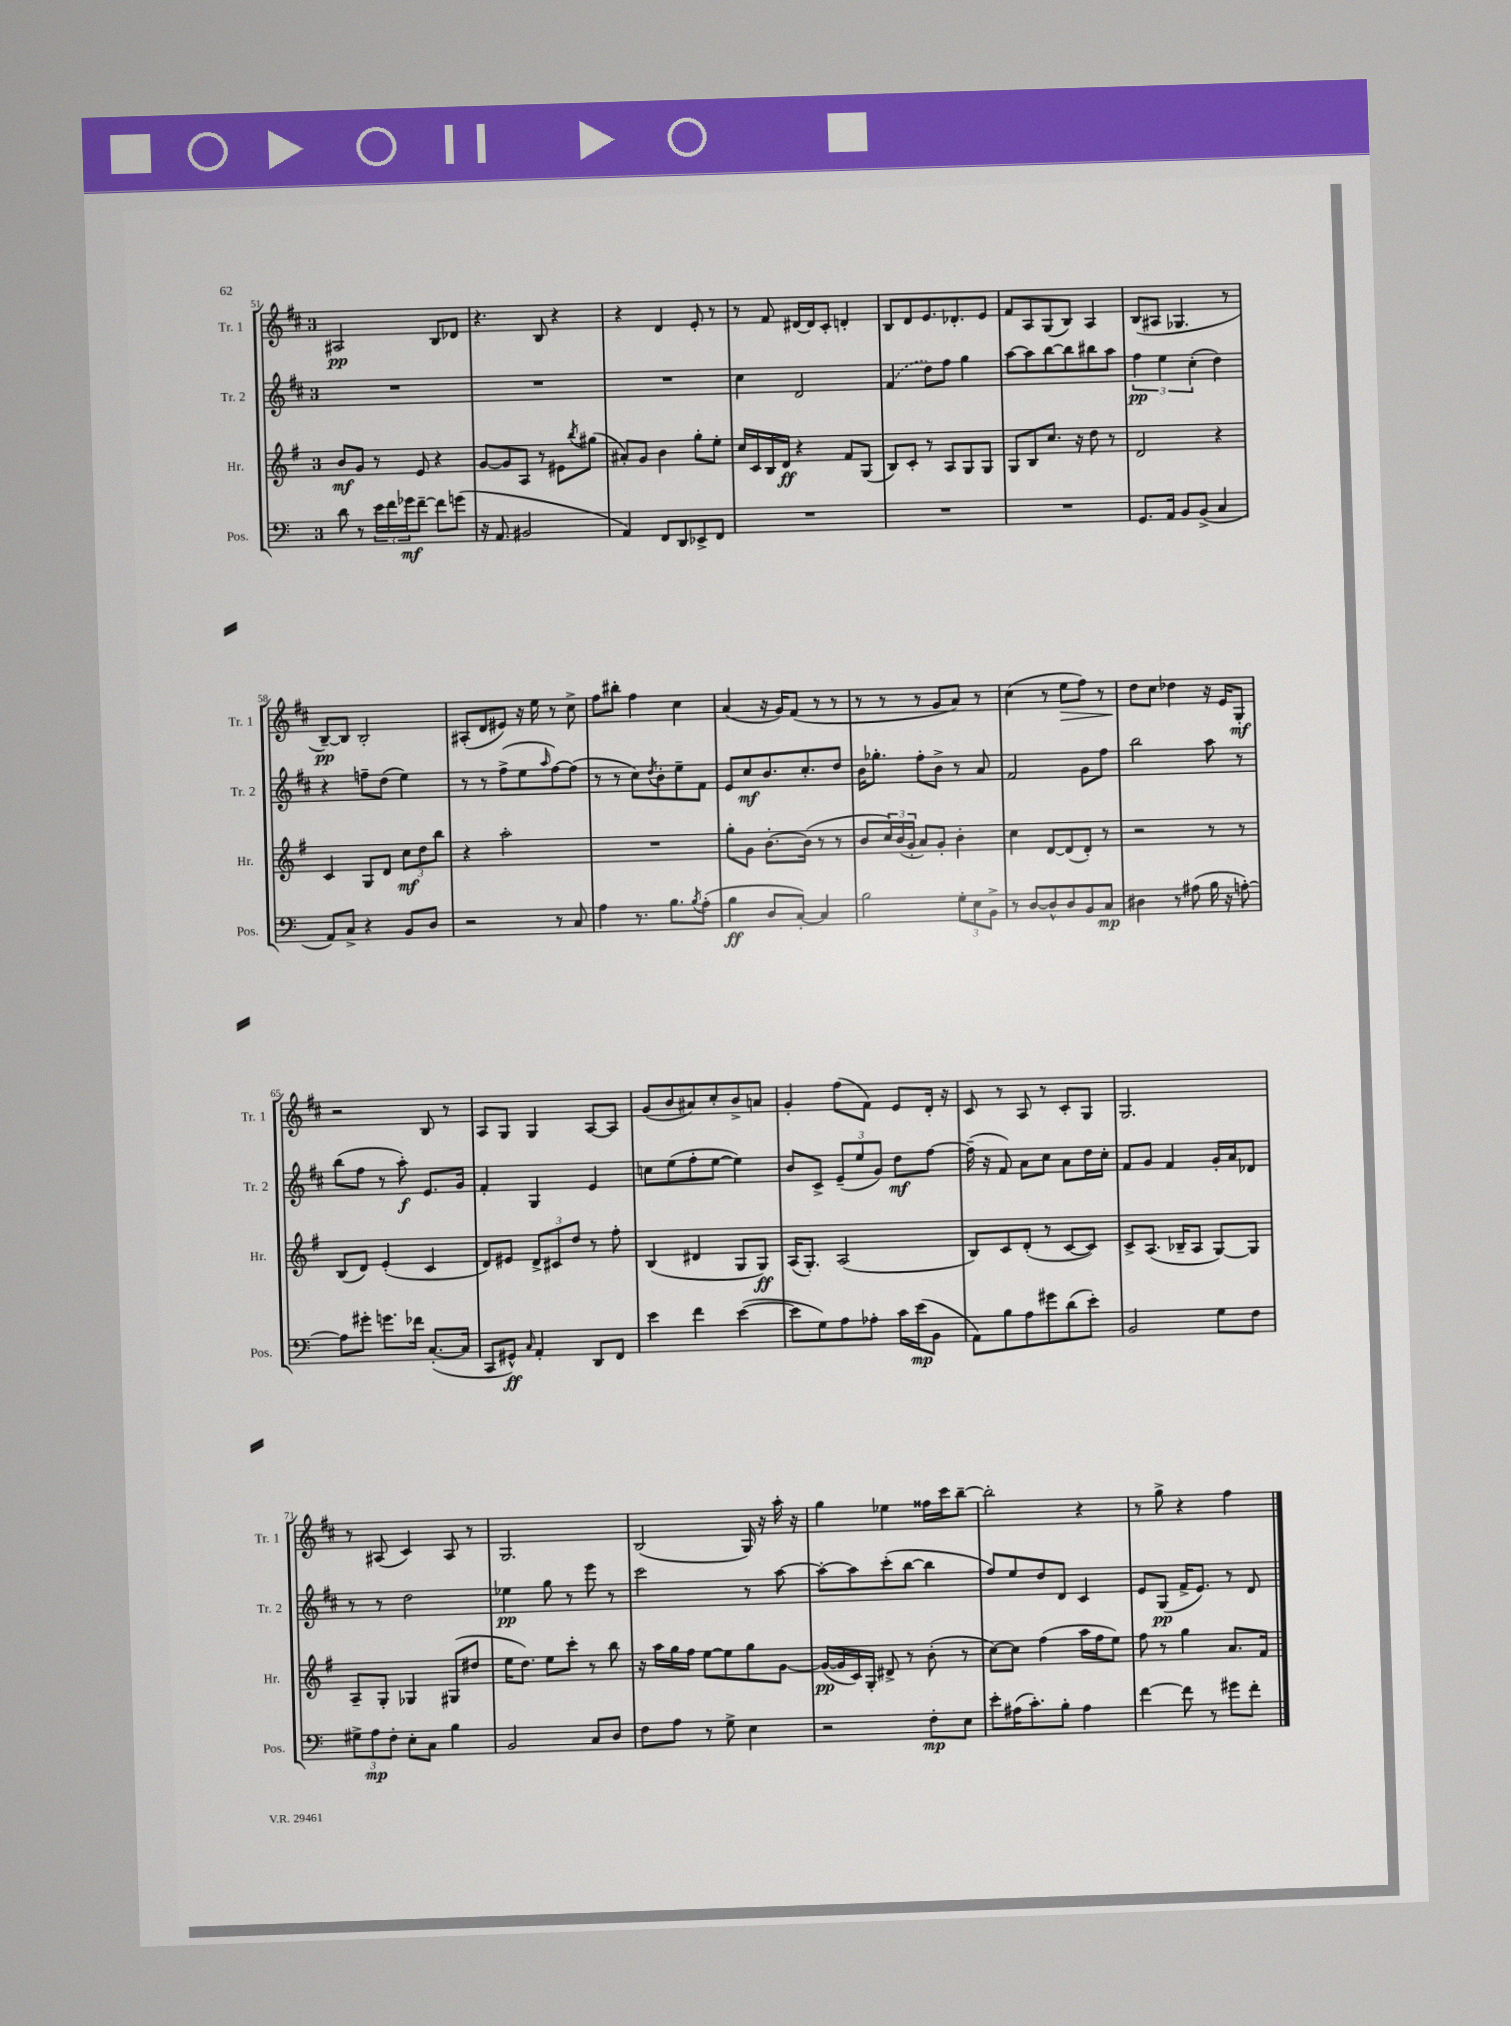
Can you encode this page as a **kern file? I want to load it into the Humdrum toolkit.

**kern	**dynam	**kern	**dynam	**kern	**dynam	**kern	**dynam
*part4	*part4	*part3	*part3	*part2	*part2	*part1	*part1
*staff4	*staff4	*staff3	*staff3	*staff2	*staff2	*staff1	*staff1
*I"Pos.	*	*I"Hr.	*	*I"Tr. 2	*	*I"Tr. 1	*
*I'Pos.	*	*I'Hr.	*	*I'Tr. 2	*	*I'Tr. 1	*
*clefF4	*	*clefG2	*	*clefG2	*	*clefG2	*
*k[]	*	*k[f#]	*	*k[f#c#]	*	*k[f#c#]	*
*M3/4	*	*M3/4	*	*M3/4	*	*M3/4	*
=51	=51	=51	=51	=51	=51	=51	=51
8d\	.	8b/L	mf	2.r	.	2A#X/	pp
8r	.	8g/J	.	.	.	.	.
24e\LL	.	8r	.	.	.	.	.
24f\	.	.	.	.	.	.	.
24g-X\J	mf	.	.	.	.	.	.
[8f~\J	.	8e/	.	.	.	.	.
8f\L]	.	4r	.	.	.	8B/L	.
(8gn\J	.	.	.	.	.	8d-X/J	.
=52	=52	=52	=52	=52	=52	=52	=52
16r	.	[8g/L	.	2.r	.	4.r	.
8.AA/	.	.	.	.	.	.	.
.	.	8g/]	.	.	.	.	.
2BB#X/	.	8A/J	.	.	.	.	.
.	.	8r	.	.	.	8B/	.
.	.	8e#X\L	.	.	.	4r	.
.	.	8qbb/	.	.	.	.	.
.	.	(8gg#X\J	.	.	.	.	.
=53	=53	=53	=53	=53	=53	=53	=53
4AA/)	.	8a#X'/L)	.	2.r	.	4r	.
.	.	8g/J	.	.	.	.	.
8FF/L	.	4b\	.	.	.	4d/	.
8DD/	.	.	.	.	.	.	.
8EE-X^/	.	8gg'\L	.	.	.	8e'/	.
8FF/J	.	8ee'\J	.	.	.	8r	.
=54	=54	=54	=54	=54	=54	=54	=54
2.r	.	16cc/LL	.	4cc#\	.	8r	.
.	.	16c/	.	.	.	.	.
.	.	16B/	.	.	.	8f#/	.
.	.	16d/JJ	ff	.	.	.	.
.	.	4r	.	2d/	.	[16d#X/LL	.
.	.	.	.	.	.	16d#/J]	.
.	.	.	.	.	.	8c#'/J	.
.	.	8f#/L	.	.	.	4dn'/	.
.	.	(8G/J	.	.	.	.	.
=55	=55	=55	=55	=55	=55	=55	=55
2.r	.	8B/L)	.	(4f#/	.	8B/L	.
.	.	8c'/J	.	.	.	8d/	.
.	.	8r	.	8dd\L)	.	8.e/	.
.	.	8A/L	.	8ff#\J	.	.	.
.	.	.	.	.	.	8.d-X'/	.
.	.	8G/	.	4gg\	.	.	.
.	.	8G/J	.	.	.	8e/J	.
=56	=56	=56	=56	=56	=56	=56	=56
2.r	.	8G/L	.	[8aa\L	.	8f#/L	.
.	.	8B/	.	8aa\]	.	8A/	.
.	.	8.cc/J	.	[8bb\	.	(8G/	.
.	.	.	.	8bb\]	.	8B/J)	.
.	.	16r	.	.	.	.	.
.	.	8dd\	.	8bb#X\	.	4A/	.
.	.	8r	.	8aa\J	.	.	.
=57	=57	=57	=57	=57	=57	=57	=57
8.GG/L	.	2d/	.	6ff#\	pp	(8B/L	.
.	.	.	.	.	.	8A#X/J	.
.	.	.	.	6ee\	.	.	.
16AA/Jk	.	.	.	.	.	.	.
8BB/L	.	.	.	.	.	4.G-X/	.
.	.	.	.	(6cc#'\	.	.	.
(8BB^/J	.	.	.	.	.	.	.
4C/	.	4r	.	4dd\)	.	.	.
.	.	.	.	.	.	8r	.
!!LO:LB:g=z
=58	=58	=58	=58	=58	=58	=58	=58
8AA/L)	.	4c/	.	4r	.	[8B~/L)	pp
8C^/J	.	.	.	.	.	8B/J]	.
4r	.	8G/L	.	8ffn~\L	.	2B'/	.
.	.	8d/J	.	(8dd\J	.	.	.
8BB/L	.	12cc\L	mf	4ee\)	.	.	.
.	.	12dd\	.	.	.	.	.
8D/J	.	.	.	.	.	.	.
.	.	12bb\J	.	.	.	.	.
=59	=59	=59	=59	=59	=59	=59	=59
2r	.	4r	.	8r	.	(8A#X'/L	.
.	.	.	.	8r	.	8d/	.
.	.	2aa'\	.	(8ff#^\L	.	8e#X/J)	.
.	.	.	.	8ee\	.	16r	.
.	.	.	.	.	.	16ee\	.
.	.	.	.	16qqaa/	.	.	.
8r	.	.	.	[8ff#\)	.	8r	.
8C/	.	.	.	(8ff#\J]	.	8cc#^\	.
=60	=60	=60	=60	=60	=60	=60	=60
4A\	.	2.r	.	8r	.	8ff#\L	.
.	.	.	.	8r	.	8bb#X'\J	.
8.r	.	.	.	8cc#\L)	.	4ff#\	.
.	.	.	.	8qdd/	.	.	.
.	.	.	.	8b'\	.	.	.
8.B\L	.	.	.	.	.	.	.
.	.	.	.	8ee~\	.	4cc#\	.
8qB/	.	.	.	.	.	.	.
(8A'\J	.	.	.	8f#\J	.	.	.
=61	=61	=61	=61	=61	=61	=61	=61
4B\	ff	8gg'\L	.	8e/L	.	(4a/	.
.	.	8g\J	.	8cc#/	mf	.	.
8D/L	.	[8.b'\L	.	8.b/	.	16r	.
.	.	.	.	.	.	16g/KL)	.
[8C'/J)	.	.	.	.	.	(8f#/J	.
.	.	(16b\Jk]	.	8.cc#'/	.	.	.
4C/]	.	8r	.	.	.	8r	.
.	.	8r	.	8dd/J	.	8r	.
=62	=62	=62	=62	=62	=62	=62	=62
2B\	.	8b/L	.	16b\KL	.	8r	.
.	.	.	.	8.gg-X'\J	.	.	.
.	.	24cc/L)	.	.	.	8r	.
.	.	(24b/	.	.	.	.	.
.	.	24g'/JJ	.	.	.	.	.
.	.	8a/L)	.	8ff#'\L	.	8r	.
.	.	8g'/J	.	8b^\J	.	8g/L	.
12G'\L	.	4b'\	.	8r	.	8a/J)	.
12E\	.	.	.	.	.	.	.
.	.	.	.	8a/	.	8r	.
12BB^\J	.	.	.	.	.	.	.
=63	=63	=63	=63	=63	=63	=63	=63
8r	.	4cc\	.	2f#/	.	(4cc#\	.
[8D/L	.	.	.	.	.	.	.
8D^^/]	.	[8d/L	.	.	.	8r	.
!	!	!	!	!	!	!	!LO:HP:b
8D/	.	(8d/]	.	.	.	8ee\L	>
8BB/	.	8d'/J)	.	8g\L	.	8ff#\J)	.
8C/J	mp	8r	.	8ff#\J	.	8r	.
=64	=64	=64	=64	=64	=64	=64	=64
4D#X\	.	2r	.	2bb\	.	8dd\L	.
.	.	.	.	.	.	8cc#\J	]
8r	.	.	.	.	.	4dd-X\	.
(8A#X\	.	.	.	.	.	.	.
16B\	.	8r	.	8aa\	.	16r	.
16r	.	.	.	.	.	16e/KL	.
[8An'\)	.	8r	.	8r	.	8G'/J	mf
!!LO:LB:g=z
=65	=65	=65	=65	=65	=65	=65	=65
8A\L]	.	(8B/L	.	(8bb\L	.	2r	.
8g#X'\J	.	8d/J)	.	8ff#\J	.	.	.
8.gn\L	.	(4e'/	.	8r	.	.	.
.	.	.	.	8aa'\)	f	.	.
16f-X\Jk	.	.	.	.	.	.	.
([8.C'/L	.	4c/	.	8.e/L	.	8B/	.
.	.	.	.	.	.	8r	.
16C/Jk]	.	.	.	16g/Jk	.	.	.
=66	=66	=66	=66	=66	=66	=66	=66
8CC/L	.	8d/L)	.	4f#'/	.	8A/L	.
8GG#X^^/J)	ff	8e#X/J	.	.	.	8G/J	.
16qqC/	.	.	.	.	.	.	.
4AA'/	.	12d^/L	.	4G/	.	4G/	.
.	.	12c#X/	.	.	.	.	.
.	.	12dd/J	.	.	.	.	.
8DD/L	.	8r	.	4e/	.	[8A/L	.
8FF/J	.	8ff#'\	.	.	.	8A/J]	.
=67	=67	=67	=67	=67	=67	=67	=67
4e\	.	(4B/	.	8ccn\L	.	(8g/L	.
.	.	.	.	(8ee\	.	8b/	.
4f\	.	4d#X/	.	8ff#'\	.	8a#X/)	.
.	.	.	.	[8ee\J	.	8cc#'/	.
([4e\	.	8G/L	.	4ee\])	.	8b^/	.
.	.	8G/J)	ff	.	.	8an/J	.
=68	=68	=68	=68	=68	=68	=68	=68
8e\L]	.	(16A/KL	.	8b/L	.	4g'/	.
.	.	8.G'/J)	.	.	.	.	.
8G\)	.	.	.	8c#^/J	.	.	.
8A\	.	(2A/	.	(12e~/L	.	(8ff#\L	.
.	.	.	.	12ee/	.	.	.
8A-X'\J	.	.	.	.	.	8f#\J)	.
.	.	.	.	12g/J)	.	.	.
16c\LL	.	.	.	8dd\L	mf	8e/L	.
(16e\J	mp	.	.	.	.	.	.
8BB\J	.	.	.	[8ff#\J	.	16d'/Jk	.
.	.	.	.	.	.	16r	.
=69	=69	=69	=69	=69	=69	=69	=69
8AA\L)	.	8B/L)	.	(16ff#~\]	.	8c#/	.
.	.	.	.	16r	.	.	.
8B\	.	8c/	.	8f#/)	.	8r	.
8A\	.	(8d'/J	.	8a\L	.	8A/	.
8g#X\	.	8r	.	8cc#\J	.	8r	.
(8d\	.	[8c/L	.	8a\L	.	8c#'/L	.
8e'\J)	.	8c/J])	.	16dd\L	.	8G/J	.
.	.	.	.	16cc#'\JJ	.	.	.
=70	=70	=70	=70	=70	=70	=70	=70
2BB/	.	8c^/L	.	8f#/L	.	2.G/	.
.	.	(8.A/J	.	8g/J	.	.	.
.	.	.	.	4f#/	.	.	.
.	.	16B-X~/KL	.	.	.	.	.
.	.	8A/J	.	.	.	.	.
8G\L	.	[8G/L)	.	16g'/LL	.	.	.
.	.	.	.	16a/J	.	.	.
8F\J	.	8G/J]	.	8d-X/J	.	.	.
!!LO:LB:g=z
=71	=71	=71	=71	=71	=71	=71	=71
12G#X^\L	.	8A~/L	.	8r	.	8r	.
12A\	mp	.	.	.	.	.	.
.	.	8G'/J	.	8r	.	(8A#X/	.
12F'\J	.	.	.	.	.	.	.
8E'\L	.	4G-X/	.	2dd\	.	4c#/)	.
8C\J	.	.	.	.	.	.	.
4B\	.	(8G#X/L	.	.	.	8A#/	.
.	.	8dd#X/J	.	.	.	8r	.
=72	=72	=72	=72	=72	=72	=72	=72
2BB/	.	16ee\KL	.	4ee-X\	pp	2.G/	.
.	.	8.dd\J)	.	.	.	.	.
.	.	8ee\L	.	8gg\	.	.	.
.	.	8ccc'\J	.	8r	.	.	.
8C/L	.	8r	.	8eee\	.	.	.
8D/J	.	8bb\	.	8r	.	.	.
=73	=73	=73	=73	=73	=73	=73	=73
8F\L	.	16r	.	2ccc#\	.	(2B/	.
.	.	16aa\LL	.	.	.	.	.
8A\J	.	16gg\	.	.	.	.	.
.	.	16ff#\JJ	.	.	.	.	.
8r	.	[8ee\L	.	.	.	.	.
8G^\	.	8ee\]	.	.	.	.	.
4E\	.	8gg\	.	8r	.	16G/)	.
.	.	.	.	.	.	16r	.
.	.	[8g\J	.	[8aa\	.	16aa'\	.
.	.	.	.	.	.	16r	.
=74	=74	=74	=74	=74	=74	=74	=74
2r	.	(16g/LL_	pp	8aa'\L_	.	4gg\	.
.	.	16g/]	.	.	.	.	.
.	.	16c/)	.	8aa\]	.	.	.
.	.	16G'/JJ	.	.	.	.	.
.	.	8d#X^/	.	(8ccc#'\	.	4ee-X\	.
.	.	8r	.	[8bb\J	.	.	.
8F'\L	mp	(8b'\	.	4bb\]	.	16ff##X\LL	.
.	.	.	.	.	.	16ccc#\J	.
8E\J	.	8r	.	.	.	[8bb~\J	.
=75	=75	=75	=75	=75	=75	=75	=75
8e'\L	.	[8cc\L)	.	8ff#/L)	.	2bb'\]	.
(16A#X\K	.	8cc\J]	.	8ee/	.	.	.
8.c'\)	.	.	.	.	.	.	.
.	.	(4ff#\	.	8dd/	.	.	.
8B'\J	.	.	.	8d/J	.	.	.
4A#\	.	16aa\LL	.	4c#/	.	4r	.
.	.	16ff#\J	.	.	.	.	.
.	.	8ee\J)	.	.	.	.	.
=76	=76	=76	=76	=76	=76	=76	=76
[4f\	.	8ff#\	.	8e/L	.	8r	.
.	.	8r	.	(8G/J	pp	8gg^\	.
8f\]	.	4gg\	.	16f#^/KL	.	4r	.
.	.	.	.	8.e/J)	.	.	.
8r	.	.	.	.	.	.	.
8g#X\L	.	8.a/L	.	8r	.	4ff#\	.
8f'\J	.	.	.	8d/	.	.	.
.	.	16f#/Jk	.	.	.	.	.
==	==	==	==	==	==	==	==
*-	*-	*-	*-	*-	*-	*-	*-
